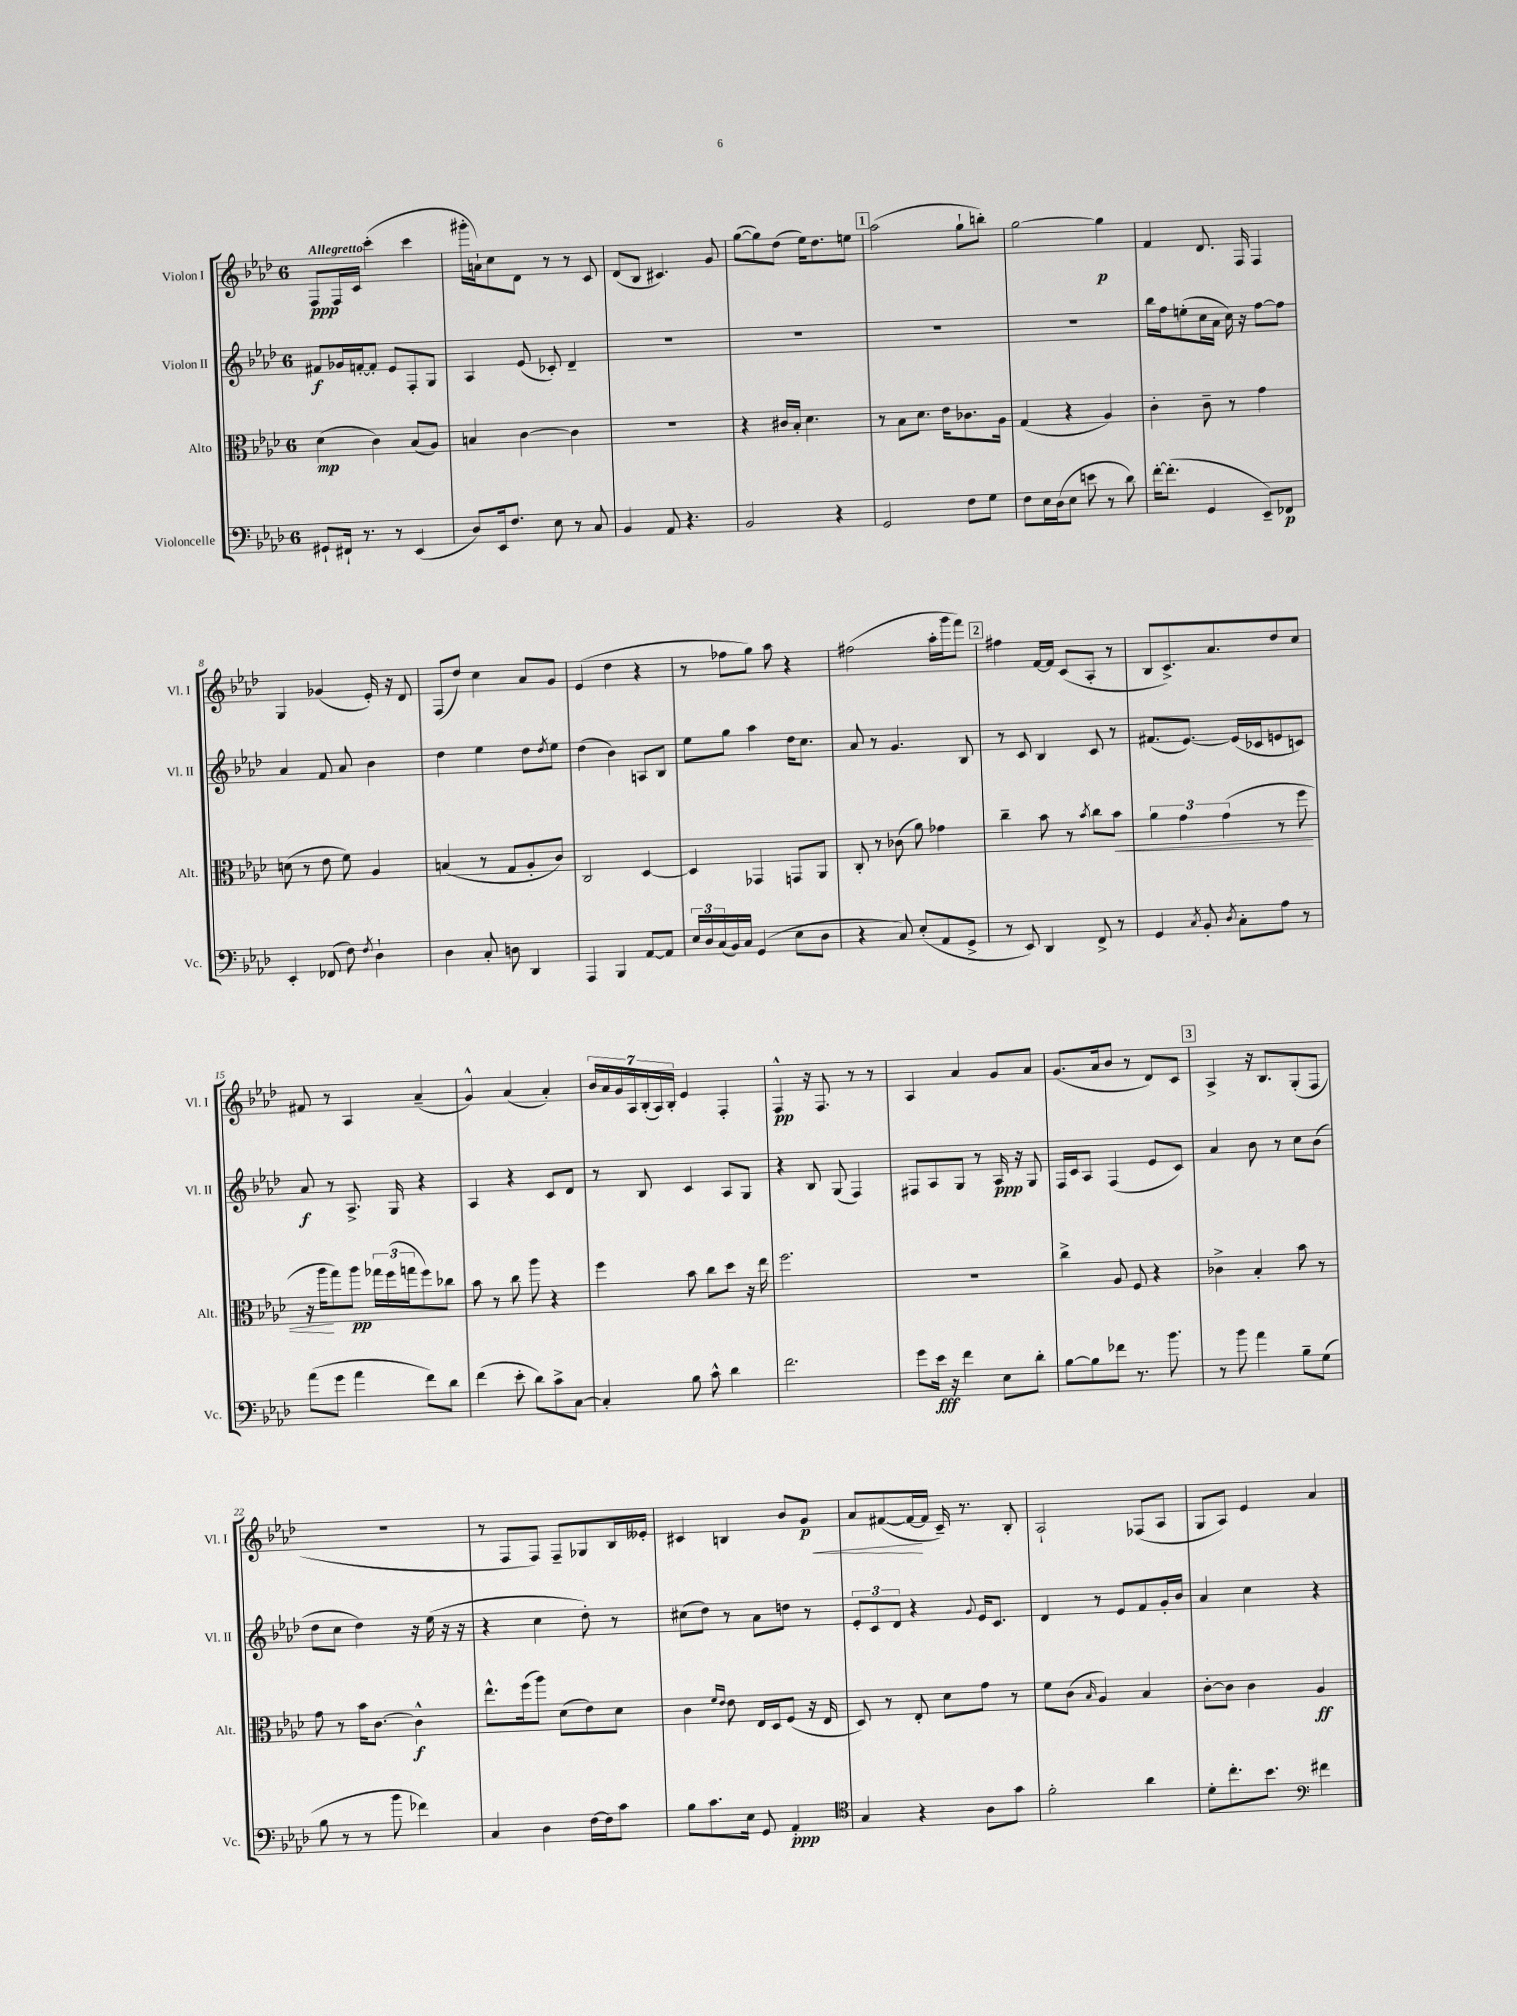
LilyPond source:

<<
\new StaffGroup <<
\new Staff = "s0" \with { instrumentName = "Violon I" shortInstrumentName = "Vl. I" } {
    \clef treble \key aes \major \once \override Staff.TimeSignature.style = #'single-digit \time 6/8 \tempo "Allegretto"
    f8\ppp f16 c'16 c'''4-.( c'''4 |
    gis'''16-. a'16-!) c''8 des'8 r8 r8 c'8 |
    des'8( bes8 cis'4.) g'8 |
    g''8~( g''8) des''8( ees''16) des''8. e''8 |
    \mark \markup { \box "1" } aes''2( g''8-! b''8-.) |
    g''2~ g''4\p |
    f'4 des'8. f16 f4 |
    g4 ges'4( ees'16-.) r16 des'8 |
    f8( des''8) c''4 aes'8 g'8 |
    ees'4( des''4 r4 |
    r8 fes''8 g''8) aes''8 r4 |
    fis''2( aes''16-. g'''16 f'''8) |
    \mark \markup { \box "2" } fis''4 f'16~ f'16 c'8( aes8-. r8 |
    bes8 c'8.->) aes'8. des''8 c''8 |
    fis'8 r8 aes4 aes'4--( |
    g'4-^) aes'4( aes'4-.) |
    \tuplet 7/4 { bes'16 aes'16 g'16 aes16 bes16-.( aes16) bes16-. } ees'4 f4-. |
    f4-^\pp r16 f8. r8 r8 |
    aes4 aes'4 g'8 aes'8 |
    g'8.( aes'16 bes'8 r8 des'8) c'8 |
    \mark \markup { \box "3" } aes4-> r16 bes8. g8-.( f8 |
    R2. |
    r8 f8 f8) f8-- ges8 bes16 eeses'16-. |
    cis'4 b4 bes'8 g'8\p\< |
    aes'8 fis'8~( fis'16~\! fis'16 c'16--) r8. bes8-. |
    aes2-! fes8( aes8 |
    g8 aes8) ees'4 aes'4 \bar "|." |
}
\new Staff = "s1" \with { instrumentName = "Violon II" shortInstrumentName = "Vl. II" } {
    \clef treble \key aes \major \once \override Staff.TimeSignature.style = #'single-digit \time 6/8
    fis'8\f ges'16 f'16~-. f'8-. ees'8 f8-. g8 |
    aes4 ees'8( ces'8-.) des'4-- |
    R2. |
    R2. |
    \mark \markup { \box "1" } R2. |
    R2. |
    bes''16 f''16 e''8-.( c''16 aes'16 c''16) r16 f''8~ f''8 |
    aes'4 f'8 aes'8 bes'4 |
    des''4 ees''4 des''8 \acciaccatura { des''8 } ees''8 |
    des''4( bes'4) a8 bes8 |
    ees''8 g''8 aes''4 des''16 c''8. |
    aes'8 r8 g'4. bes8 |
    \mark \markup { \box "2" } r8 c'8 bes4 c'8 r8 |
    fis'8.( ees'8.~) ees'16( ces'16 e'8 c'8) |
    aes'8\f r8 aes8.-> g16 r4 |
    aes4 r4 c'8 des'8 |
    r8 bes8 c'4 aes8 g8 |
    r4 bes8 g8( f4) |
    fis8 aes8 g8 r8 aes16\ppp r16 g8 |
    f16 c'16 aes8 f4( ees'8 c'8) |
    \mark \markup { \box "3" } aes'4 bes'8 r8 c''8 bes'8( |
    des''8 c''8 des''4) r16 ees''16( r16 r16 |
    r4 c''4 des''8-.) r8 |
    cis''8( des''8) r8 aes'8 d''8 r8 |
    \tuplet 3/2 { ees'8-. c'8 des'8 } r4 \appoggiatura { g'8 } ees'16 c'8. |
    des'4 r8 ees'8 f'8 g'16-. bes'16 |
    aes'4 c''4 r4 \bar "|." |
}
\new Staff = "s2" \with { instrumentName = "Alto" shortInstrumentName = "Alt." } {
    \clef alto \key aes \major \once \override Staff.TimeSignature.style = #'single-digit \time 6/8
    des'4\mp( c'4) bes8( aes8) |
    b4 c'4~ c'4 |
    R2. |
    r4 cis'16 bes16-. des'4. |
    \mark \markup { \box "1" } r8 bes8 des'8. ees'16 ces'8. aes16 |
    g4( r4 aes4) |
    c'4-. c'8-- r8 g'4 |
    d'8( r8 ees'8 f'8) aes4 |
    b4( r8 g8 aes8-. c'8) |
    c2 des4~ |
    des4 ges,4 g,8 aes,8 |
    c8-. r8 ces'8( aes'8) ges'4 |
    \mark \markup { \box "2" } c''4-- bes'8 r8 \acciaccatura { bes'8 } c''8 bes'8\< |
    \tuplet 3/2 { aes'4 g'4 g'4( } r8 f''8 |
    r16 aes''16\! g''8) aes''8\pp \tuplet 3/2 { ges''16 f''16( g''16 } f''8) ces''8 |
    bes'8 r8 c''8 aes''8 r4 |
    f''4 bes'8 c''8 des''8 r16 ees''16 |
    f''2. |
    R2. |
    c''4-> aes8 f8 r4 |
    \mark \markup { \box "3" } ces'4-> bes4-. bes'8 r8 |
    g'8 r8 bes'16 c'8.~ c'4-^\f |
    ees''8.-^ f''16( aes''8) des'8( ees'8) des'8 |
    c'4 \grace { f'16 ees'16 } ees'8 ees16 des16 f8( r16 ees16 |
    des8) r8 ees8-. des'8 g'8 r8 |
    f'8 c'8( \grace { bes16 } aes4) bes4 |
    c'8~-. c'8 c'4 aes4\ff \bar "|." |
}
\new Staff = "s3" \with { instrumentName = "Violoncelle" shortInstrumentName = "Vc." } {
    \clef bass \key aes \major \once \override Staff.TimeSignature.style = #'single-digit \time 6/8
    gis,8-! fis,16-! r8. r8 ees,4( |
    des8) ees,16 f8. ees8 r8 c8 |
    bes,4 aes,8 r4. |
    bes,2 r4 |
    \mark \markup { \box "1" } g,2 f8 g8 |
    f8 ees16 des16( ees8 e'8 r8 des'8) |
    f'16~-. f'8.-.( g,4 ees,8--) fes,8\p |
    ees,4-. fes,8( f8) \acciaccatura { f8 } des4-! |
    des4 c8-. d8 des,4 |
    aes,,4 bes,,4 aes,8~ aes,8 |
    \tuplet 3/2 { ees16 des16 c16( } bes,16) c16 g,4( ees8 des8 |
    r4 c8) ees8-.( aes,8 g,8-> |
    \mark \markup { \box "2" } r8 ees,8) des,4 f,8-> r8 |
    g,4 \acciaccatura { c8 } bes,8-. \acciaccatura { des8 } c8-. aes8 r8 |
    aes'8( g'8 aes'4 f'8) des'8 |
    f'4( ees'8-. des'8) c'8-> c8~ |
    c4-. bes8 c'8-^ des'4 |
    f'2. |
    g'8 ees'16\fff r16 f'4 ees8 des'8-. |
    bes8~ bes8 fes'8 r8. bes'8. |
    \mark \markup { \box "3" } r8 bes'8 aes'4 bes8-- g8( |
    bes8 r8 r8 bes'8 fes'4) |
    c4 des4 f16~ f16 c'8 |
    bes8 c'8. ees16 g,8 aes,4-.\ppp |
    \clef tenor g4 r4 aes8 g'8 |
    f'2-. aes'4 |
    des'8-. c''8.-. bes'8. \clef bass fis'4 \bar "|." |
}
>>
>>
